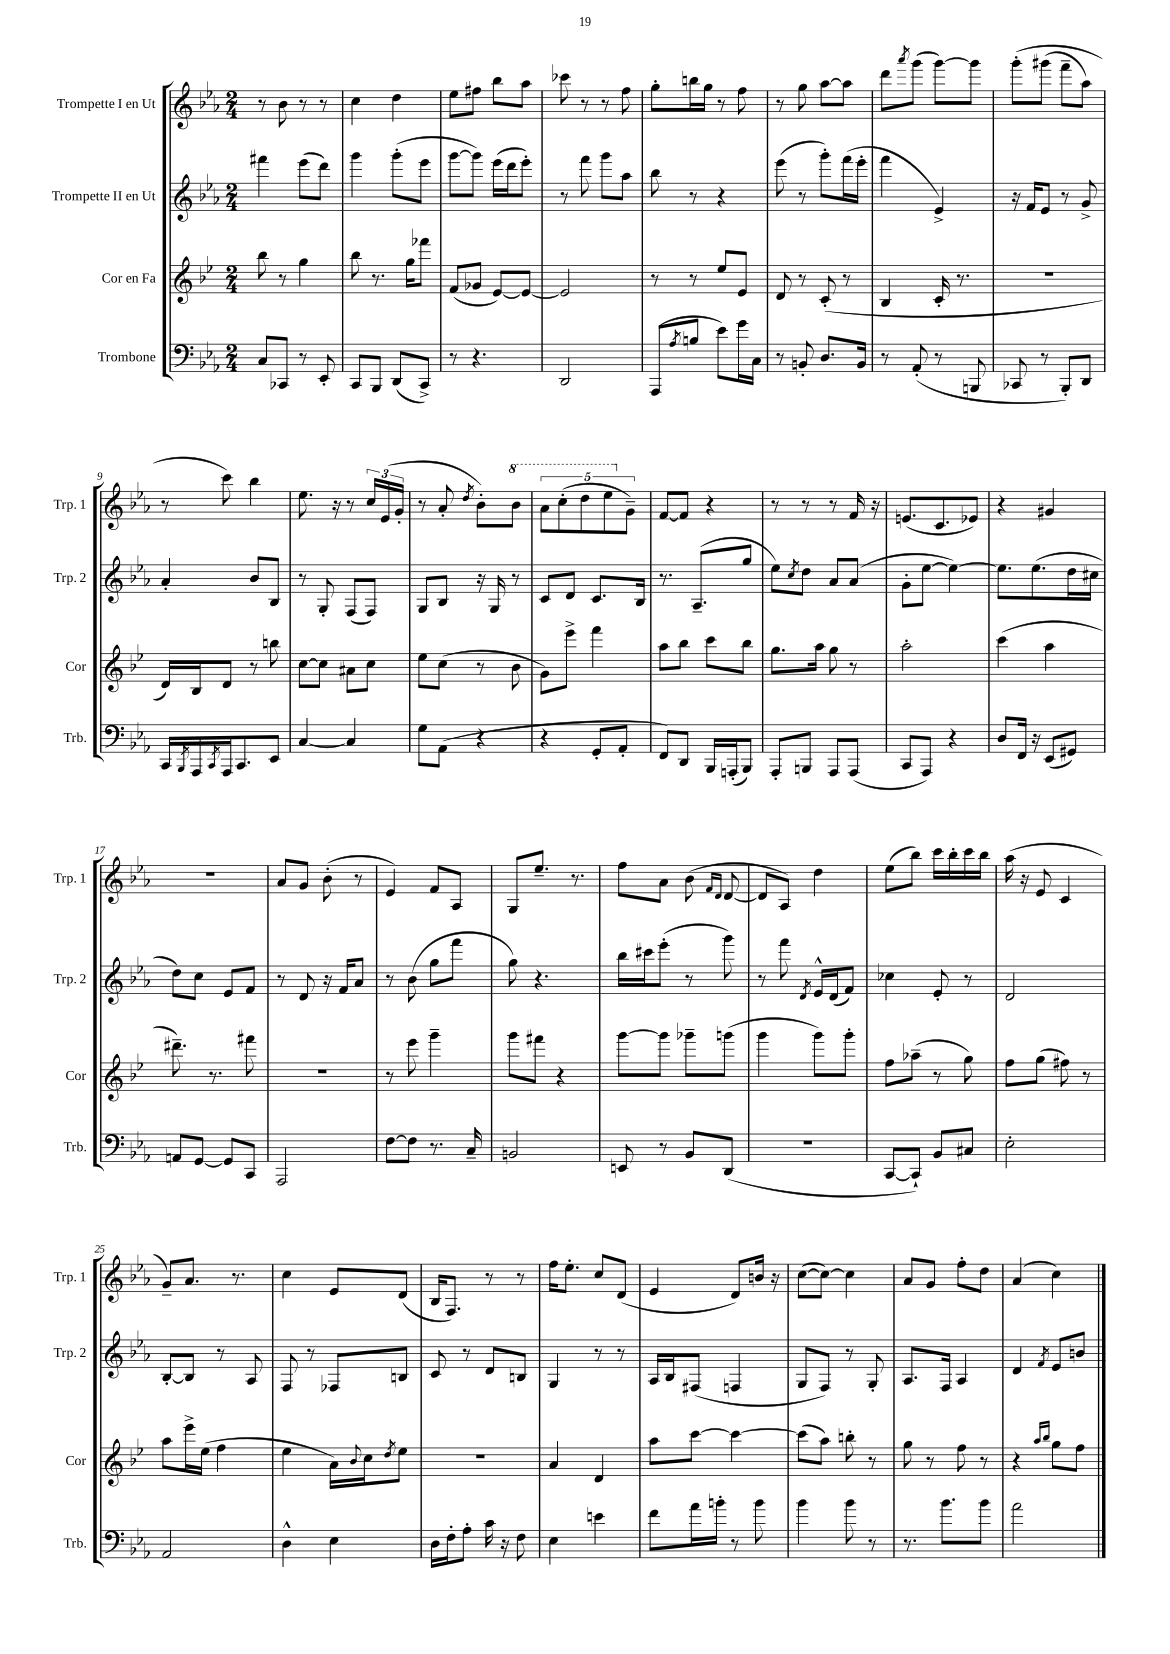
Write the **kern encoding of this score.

**kern	**kern	**kern	**kern
*part4	*part3	*part2	*part1
*staff4	*staff3	*staff2	*staff1
*I"Trombone	*I"Cor en Fa	*I"Trompette II en Ut	*I"Trompette I en Ut
*I'Trb.	*I'Cor	*I'Trp. 2	*I'Trp. 1
*clefF4	*clefG2	*clefG2	*clefG2
*k[b-e-a-]	*k[b-e-]	*k[b-e-a-]	*k[b-e-a-]
*M2/4	*M2/4	*M2/4	*M2/4
=1	=1	=1	=1
8C/L	8bb-\	4fff#X\	8r
8CC-X/J	8r	.	8b-\
8r	4gg\	(8eee-\L	8r
8EE-'/	.	8ddd\J)	8r
=2	=2	=2	=2
8CC/L	8bb-\	4ggg\	4cc\
8BBB-/J	8.r	.	.
(8DD/L	.	(8ggg'\L	4dd\
.	16gg\KL	.	.
8CC^/J)	8fff-X\J	8eee-\J	.
=3	=3	=3	=3
8r	(8f/L	[8ggg\L	8ee-\L
4.r	8g-X/J	8ggg\J])	8ff#X\J
.	[8e-/L)	(16eee-\LL	8bb-\L
.	.	16ddd\J	.
.	8e-/J_	8eee-'\J)	8aa-\J
=4	=4	=4	=4
2DD/	2e-/]	8r	8ccc-X\
.	.	8fff\	8r
.	.	8ggg\L	8r
.	.	8aa-\J	8ff\
=5	=5	=5	=5
(8AAA-/L	8r	8bb-\	8gg'\L
8qA-/	.	.	.
8Bn/J	8r	8r	16bbn\L
.	.	.	16gg\JJ
8e-\L)	8ee-/L	4r	8r
16g\L	8e-/J	.	8ff\
16C\JJ	.	.	.
=6	=6	=6	=6
8r	8d/	(8eee-\	8r
8BBn'/	8r	8r	8gg\
8.D/L	(8c'/	8ggg'\L)	[8aa-\L
.	8r	(16fff\L	8aa-\J]
16BB/Jk	.	16eee-'\JJ	.
=7	=7	=7	=7
8r	4B-/	4fff\	8ddd\L
.	.	.	8qaaa-/
(8AA-'/	.	.	(8ggg\J
8r	16c'/	4e-^/)	[8ggg\L)
.	8.r	.	.
8BBBn/	.	.	8ggg\J]
=8	=8	=8	=8
8CC-X/	2r	16r	(8ggg'\L
.	.	16f/KL	.
8r	.	8e-/J	(8ggg#X\J
8BBB-'/L)	.	8r	8fff~\L
8DD/J	.	8g^/	8aa-\J)
!!LO:LB:g=z
=9	=9	=9	=9
16CC/LL	16d/LL)	4a-'/	8r
8qBBB-/	.	.	.
16AAA-/	16B-/J	.	.
8qCC/	.	.	.
16AAA-/J	8d/J	.	8ccc\)
8.CC/	.	.	.
.	8r	8b-/L	4bb-\
8EE-/J	8bbn\	8B-/J	.
=10	=10	=10	=10
[4C/	[8cc\L	8r	8.ee-\
.	8cc\J]	8G'/	.
.	.	.	16r
4C/]	8a#X\L	(8F/L	8r
.	8cc\J	8F/J)	24cc/LL
.	.	.	(24e-/
.	.	.	24g'/JJ
=11	=11	=11	=11
8G\L	8ee-\L	8G/L	8r
(8AA-\J	(8cc\J	8B-/J	8a-'/
.	.	.	8qdd/
4r	8r	16r	8b-'\L)
.	.	16G/	.
*	*	*	*8va
.	8b-\	8r	8bb-\J
=12	=12	=12	=12
4r	8g\L)	8c/L	10aa-\L
.	.	.	(10ccc'\
.	8eee-^\J	8d/J	.
.	.	.	10ddd\
8GG'/L	4fff\	8.c/L	.
.	.	.	10eee-\
8AA-'/J	.	.	.
*	*	*	*X8va
.	.	.	10g~\J)
.	.	16B-/Jk	.
=13	=13	=13	=13
8FF/L)	8aa\L	8.r	[8f/L
8DD/J	8bb-\J	.	8f/J]
.	.	(8.A-~/L	.
16BBB-/LL	8ccc\L	.	4r
(16AAAn'/J	.	.	.
8BBB-/J)	8bb-\J	8gg/J	.
=14	=14	=14	=14
8AAA-'/L	8.gg\L	8ee-\L)	8r
.	.	8qcc/	.
8BBBn/J	.	8dd\J	8r
.	16aa\Jk	.	.
8AAA-/L	8gg\	8a-/L	8r
(8AAA-/J	8r	(8a-/J	16f/
.	.	.	16r
=15	=15	=15	=15
8CC/L	2aa'\	8g'\L	(8.en/L
8AAA-/J)	.	[8ee-\J	.
.	.	.	8.c/
4r	.	4ee-\_)	.
.	.	.	8e-X/J)
=16	=16	=16	=16
8D/L	(4ccc\	8.ee-\L]	4r
16FF/Jk	.	.	.
16r	.	(8.ee-\	.
(8EE-/L	4aa\	.	4g#X/
8GG#X/J)	.	16dd\L	.
.	.	16cc#X\JJ	.
!!LO:LB:g=z
=17	=17	=17	=17
8AAn/L	8.ddd#X~\)	8dd\L)	2r
[8GG/J	.	8cc\J	.
.	8.r	.	.
8GG/L]	.	8e-/L	.
8CC/J	8fff#X\	8f/J	.
=18	=18	=18	=18
2AAA-/	2r	8r	8a-/L
.	.	8d/	8g/J
.	.	16r	(8b-'\
.	.	16f/KL	.
.	.	8a-/J	8r
=19	=19	=19	=19
[8F\L	8r	8r	4e-/)
8F\J]	8eee-\	(8b-\	.
8.r	4ggg~\	8gg\L	8f/L
.	.	8fff\J	8A-/J
16C~/	.	.	.
=20	=20	=20	=20
2BBn/	8ggg\L	8gg\)	8G/L
.	8fff#X\J	4.r	8.ee-~/J
.	4r	.	.
.	.	.	8.r
=21	=21	=21	=21
8EEn/	[8ggg\L	16bb-\LL	8ff\L
.	.	16ccc#X\J	.
8r	8ggg\J]	(8eee-'\J	8a-\J
8BB-/L	8ggg-X~\L	8r	(8b-\
.	.	.	16qqf/LL
.	.	.	16qqd/JJ
(8DD/J	(8gggn\J	8ggg\)	[8d/
=22	=22	=22	=22
2r	4ggg\	8r	8d/L]
.	.	8fff\	8A-/J)
.	.	8qd/	.
.	8ggg\L)	16e-^^/LL	4dd\
.	.	(16d/J	.
.	8ggg'\J	8f/J)	.
=23	=23	=23	=23
[8CC/L	8ff\L	4cc-X\	(8ee-\L
8CC`/J])	(8aa-X~\J	.	8bb-\J)
8BB-/L	8r	8e-'/	16ccc\LL
.	.	.	16bb-'\
8C#X/J	8gg\)	8r	16ccc\
.	.	.	16bb-\JJ
=24	=24	=24	=24
2E-'\	8ff\L	2d/	(16aa-\
.	.	.	16r
.	(8gg\J	.	8e-/
.	8ff#X\)	.	4c/
.	8r	.	.
!!LO:LB:g=z
=25	=25	=25	=25
2AA-/	8aa\L	[8B-'/L	8g~/L)
.	16eee-^\L	8B-/J]	8.a-/J
.	(16ee-\JJ	.	.
.	4ff\	8r	.
.	.	.	8.r
.	.	8A-/	.
=26	=26	=26	=26
4D^^\	4ee-\	8F/	4cc\
.	.	8r	.
4E-\	16a\LL)	8F-X/L	8e-/L
.	8qqb-/	.	.
.	16cc\J	.	.
.	8qdd/	.	.
.	8ee-\J	8Bn/J	(8d/J
=27	=27	=27	=27
16D\LL	2r	8c/	16B-/KL
16F'\J	.	.	8.F/J)
8A-'\J	.	8r	.
16c\	.	8d/L	8r
16r	.	.	.
8F\	.	8Bn/J	8r
=28	=28	=28	=28
4E-\	4a/	4G/	16ff\KL
.	.	.	8.ee-'\J
4en\	4d/	8r	8cc/L
.	.	8r	(8d/J
=29	=29	=29	=29
8f\L	8aa\L	16A-/LL	4e-/
.	.	16B-/J	.
16a-\L	[8ccc\J	(8F#X/J	.
16bn'\JJ	.	.	.
8r	4ccc\_	4Fn/	8d/L)
8b\	.	.	16bn/Jk
.	.	.	16r
=30	=30	=30	=30
4b-\	(8ccc\L]	8G/L	([8cc\L
.	8aa\J)	8F/J)	8cc\J_)
8b-\	8bbn'\	8r	4cc\]
8r	8r	8G'/	.
=31	=31	=31	=31
8.r	8gg\	8.A-/L	8a-/L
.	8r	.	8g/J
8.b-\L	.	16F/Jk	.
.	8ff\	4A-/	8ff'\L
8b-\J	8r	.	8dd\J
=32	=32	=32	=32
2a-\	4r	4d/	(4a-/
.	16qqaa/LL	.	.
.	16qqbb-/JJ	8qf/	.
.	8gg\L	8e-/L	4cc\)
.	8ff\J	8bn/J	.
==	==	==	==
*-	*-	*-	*-
